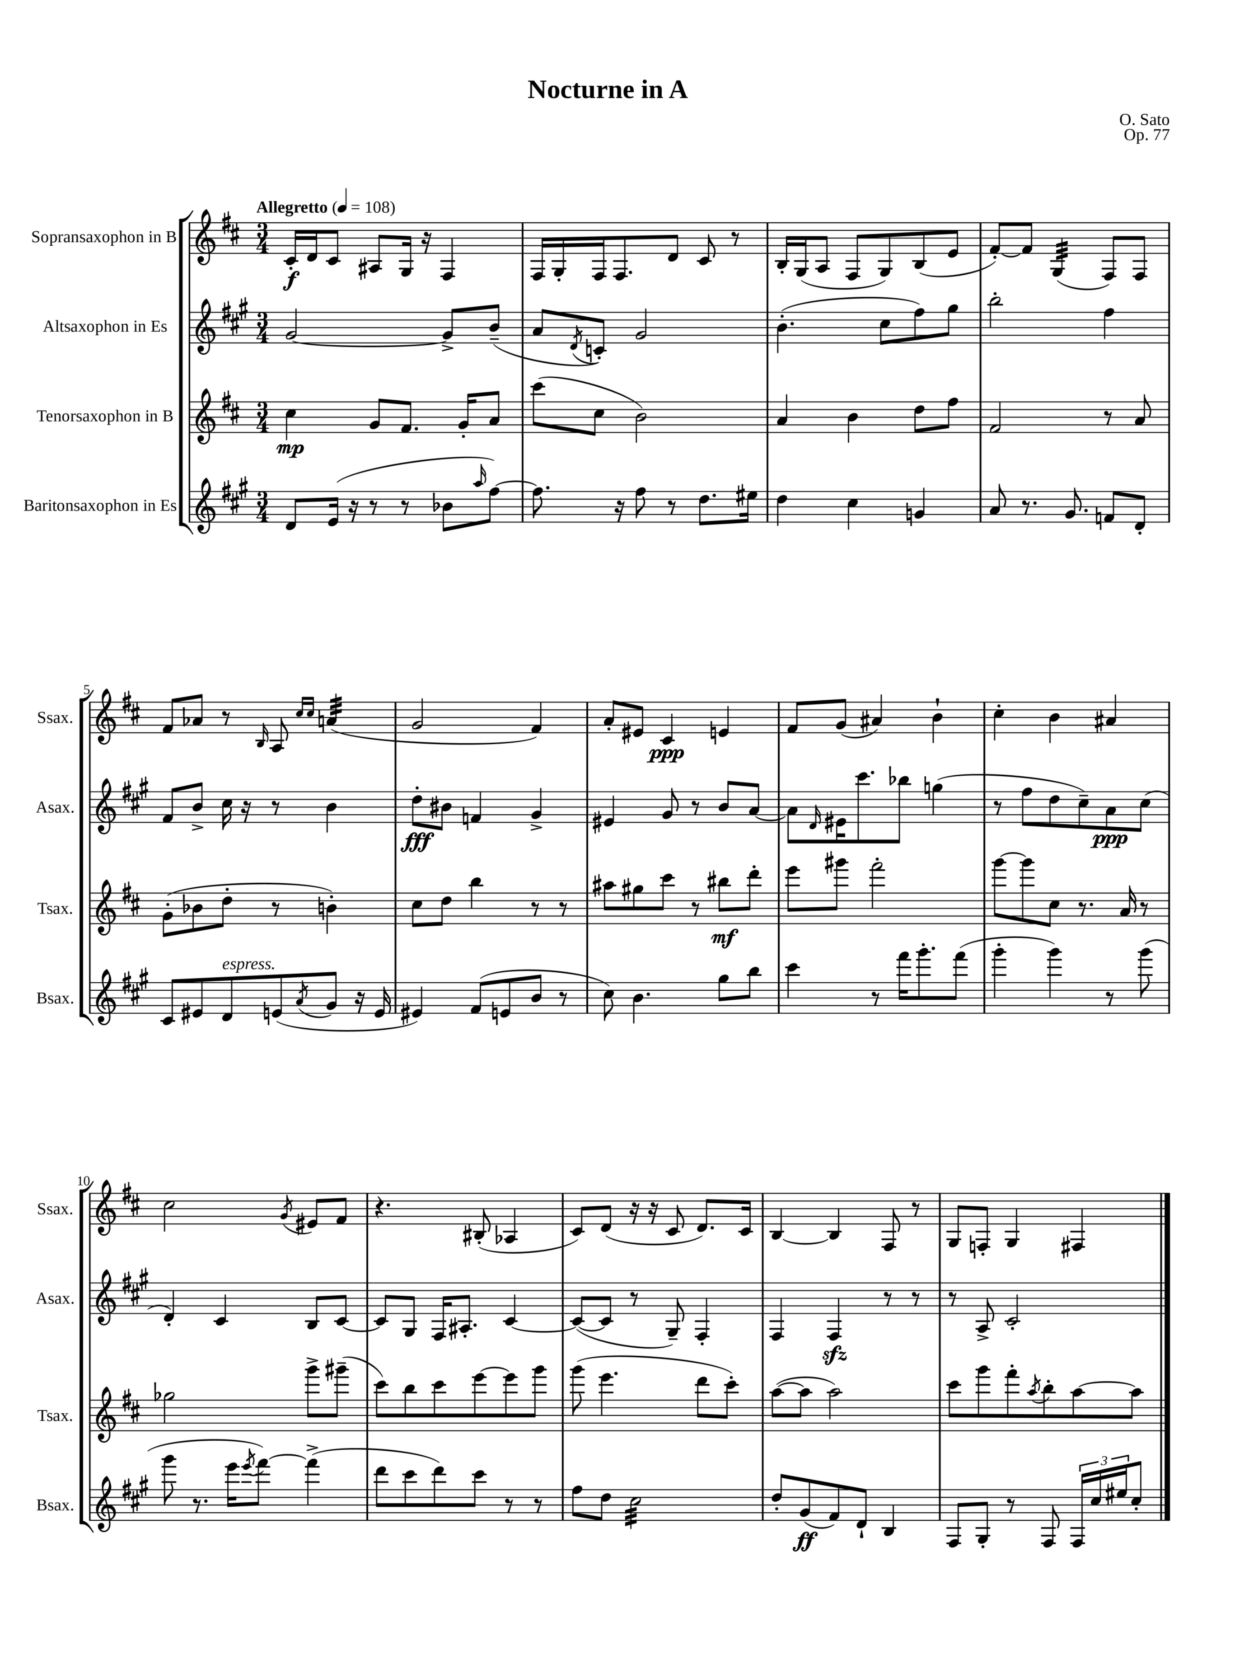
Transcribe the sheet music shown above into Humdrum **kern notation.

**kern	**kern	**kern	**kern
*staff4	*staff3	*staff2	*staff1
*clefG2	*clefG2	*clefG2	*clefG2
*k[f#c#g#]	*k[f#c#]	*k[f#c#g#]	*k[f#c#]
*M3/4	*M3/4	*M3/4	*M3/4
*MM108	*MM108	*MM108	*MM108
8d	4cc#	[2g#	16c#'
.	.	.	16d
(16e	.	.	8c#
16r	.	.	.
8r	8g	.	8A#
8r	8.f#	.	16G
.	.	.	16r
8b-	.	8g#^]	4F#
.	16g'	.	.
16qqaa	.	.	.
[8ff#)	8a	(8b~	.
=	=	=	=
8.ff#]	(8ccc#	8a	16F#
.	.	.	16G'
.	.	8qd	.
.	8cc#	8c')	16F#
16r	.	.	8.F#
8ff#	2b)	2g#	.
8r	.	.	8d
8.dd	.	.	8c#
.	.	.	8r
16ee#	.	.	.
=	=	=	=
4dd	4a	(4.b'	16B'
.	.	.	(16G
.	.	.	8A
4cc#	4b	.	8F#
.	.	8cc#	8G)
4g	8dd	8ff#)	(8B
.	8ff#	8gg#	8e
=	=	=	=
8a	2f#	2bb'	[8f#')
8.r	.	.	8f#]
.	.	.	(4G
8.g#	.	.	.
8f	8r	4ff#	8F#)
8d'	8a	.	8F#
=	=	=	=
8c#	(8g'	8f#	8f#
8e#	8b-	8b^	8a-
8d	8dd'	16cc#	8r
.	.	16r	.
.	.	.	16qqB
(8e	8r	8r	8A
.	.	.	16qqcc#
8qa	.	.	16qqcc#
8g#	4b')	4b	(4a
16r	.	.	.
16e	.	.	.
=	=	=	=
4e#)	8cc#	8dd'	2g
.	8dd	8b#	.
(8f#	4bb	4f	.
8e	.	.	.
8b	8r	4g#^	4f#)
8r	8r	.	.
=	=	=	=
8cc#)	8aa#	4e#	8a'
4.b	8gg#	.	8e#
.	8ccc#	8g#	4c#
.	8r	8r	.
8gg#	8bb#	8b	4e
8bb	8ddd'	[8a	.
=	=	=	=
4ccc#	8eee	8a]	8f#
.	.	16qqd	.
.	8ggg#	16e#	(8g
.	.	8.ccc#	.
8r	2fff#'	.	4a#)
16fff#	.	8bb-	.
8.ggg#'	.	.	.
.	.	(4gg	4b`
(8fff#	.	.	.
=	=	=	=
4ggg#'	[8ggg	8r	4cc#'
.	8ggg]	8ff#	.
4ggg#)	8cc#	8dd	4b
.	8.r	8cc#~)	.
8r	.	8a	4a#
.	16a	.	.
(8ggg#	8r	(8cc#	.
=	=	=	=
8ggg#	2gg-	4d')	2cc#
8.r	.	.	.
.	.	4c#	.
16eee	.	.	.
8qeee	.	.	.
[8fff#)	.	.	.
.	.	.	8qg
(4fff#^]	8ggg^	8B	8e#
.	(8ggg#~	[8c#	8f#
=	=	=	=
8ddd	8ccc#)	8c#]	4.r
8ccc#	8bb	8G#	.
8ddd)	8ccc#	16F#	.
.	.	8.A#'	.
8ccc#	[8eee	.	(8B#'
8r	8eee]	[4c#	4A-
8r	8ggg	.	.
=	=	=	=
8ff#	(8ggg	(8c#_	8c#)
8dd	4.eee	8c#]	(8d
2cc#	.	8r	16r
.	.	.	16r
.	.	8G#~)	8c#
.	8ddd	4F#'	8.d)
.	8ccc#')	.	.
.	.	.	16c#
=	=	=	=
8dd'	([8aa	4F#	[4B
(8g#	8aa]	.	.
8f#)	2aa)	4F#	4B]
8d`	.	.	.
4B	.	8r	8F#
.	.	8r	8r
=	=	=	=
8F#	8ccc#	8r	8G
8G#'	8ggg	8A^	8F'
8r	8fff#'	2c#'	4G
.	8qaa	.	.
8F#	8bb'	.	.
24F#	[8aa	.	4F#
24cc#	.	.	.
24ee#	.	.	.
8cc#'	8aa]	.	.
==	==	==	==
*-	*-	*-	*-
